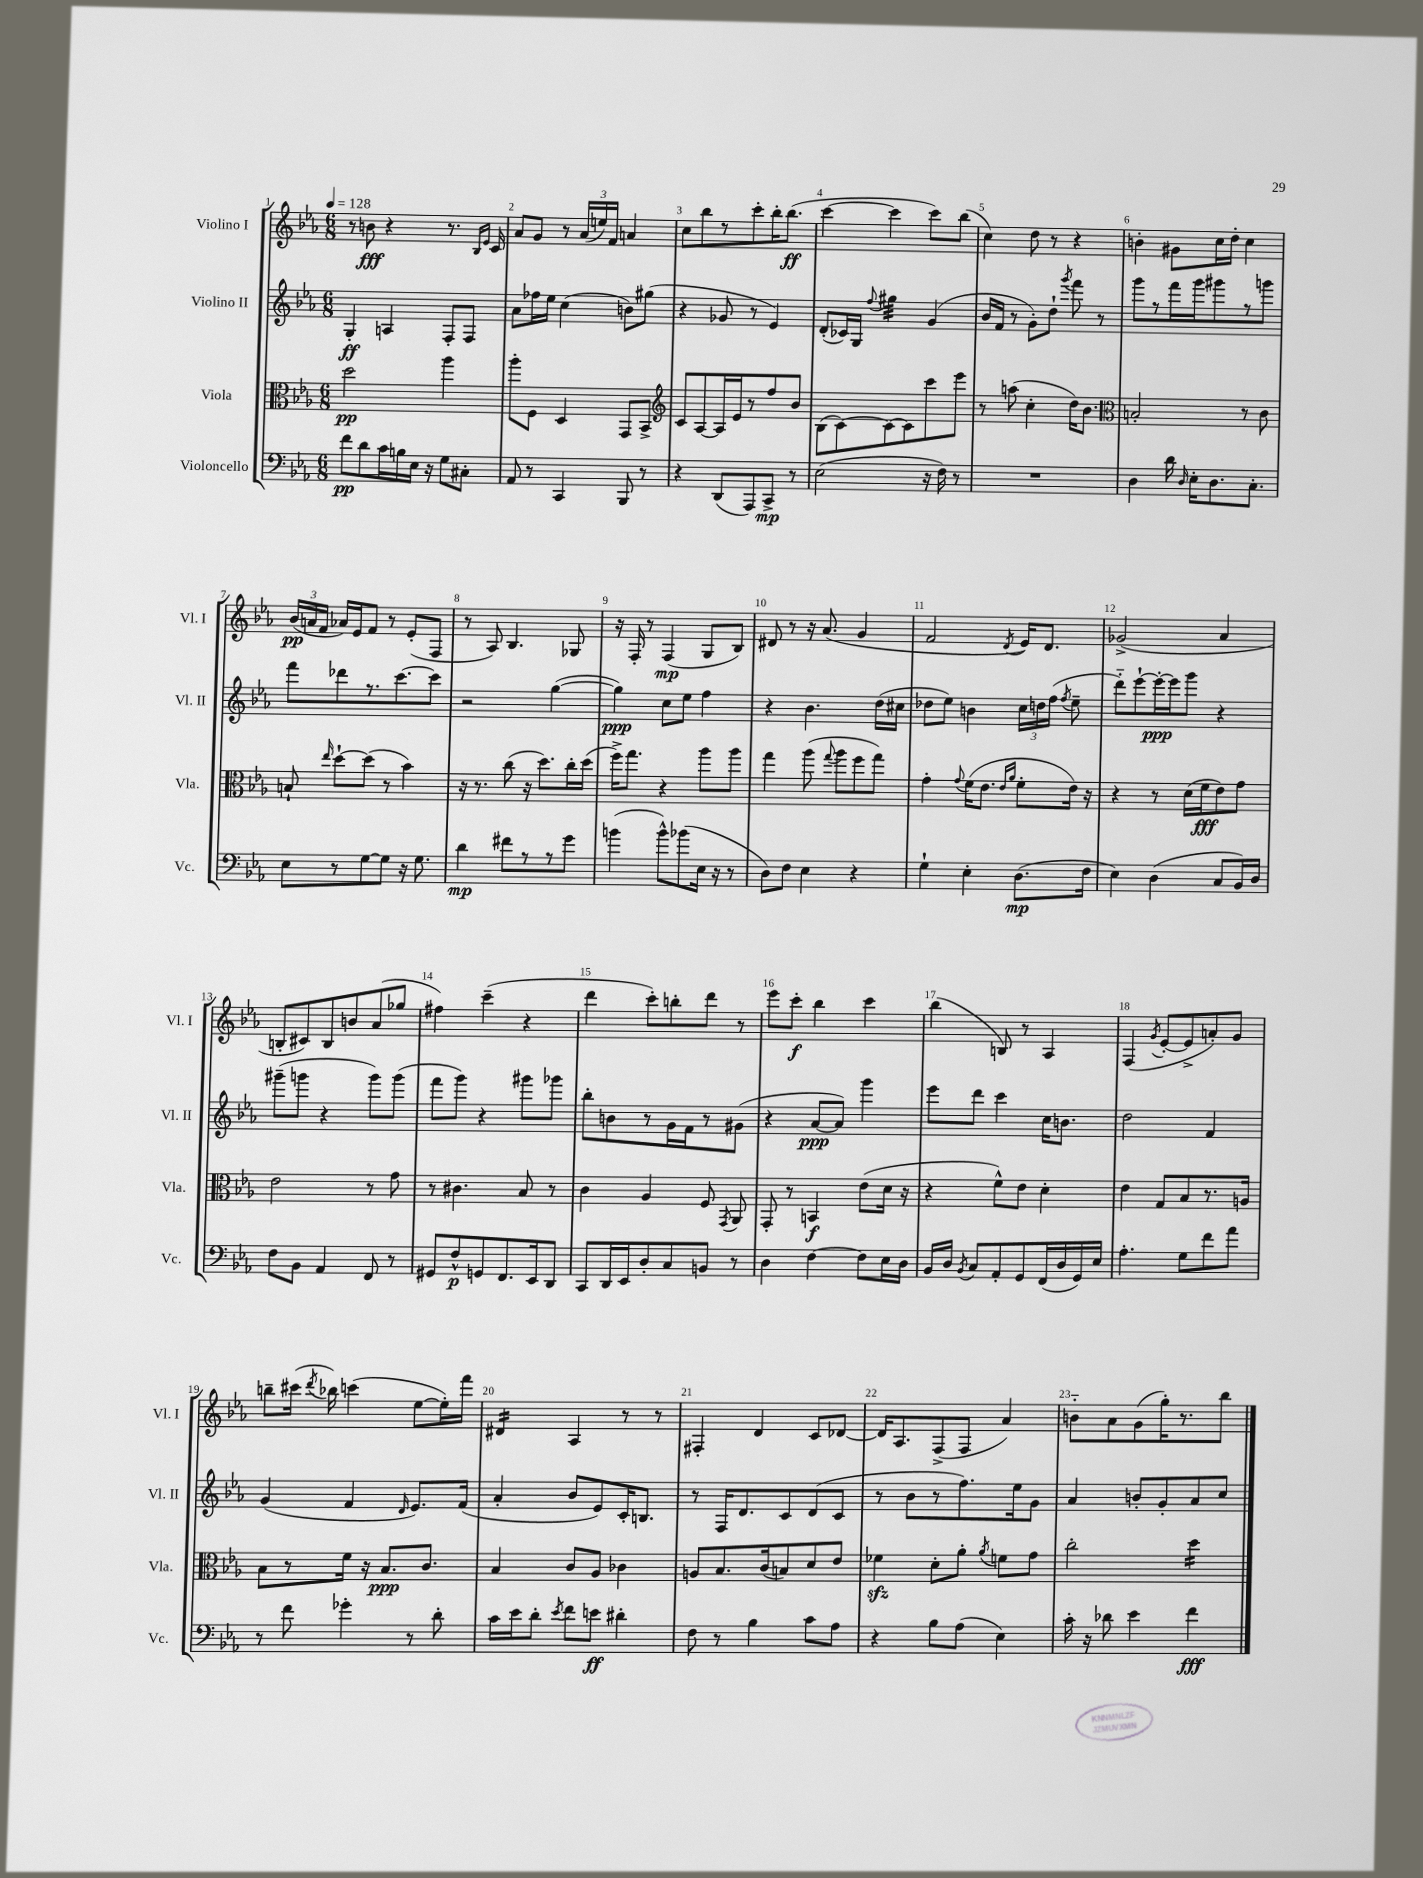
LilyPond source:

<<
\new StaffGroup <<
\new Staff = "s0" \with { instrumentName = "Violino I" shortInstrumentName = "Vl. I" } {
    \clef treble \key ees \major \numericTimeSignature \time 6/8 \tempo 4 = 128
    \autoBeamOff r8 b'8\fff r4 r8. \grace { bes16[ ees'16] } c'16 |
    aes'8[ g'8] r8 \tuplet 3/2 { aes'16[( e''16) f'16] } a'4 |
    c''8[ bes''8 r8 c'''8-. bes''16-. bes''8.]\ff( |
    c'''4~ c'''4 c'''8[) bes''8]( |
    c''4) d''8 r8 r4 |
    b'4-. gis'8[ c''16 d''16]-. c''4 |
    \tuplet 3/2 { bes'16[\pp( a'16 f'16] } aes'16[) ees'16 f'8] r8 ees'8[-.( f8] |
    r8 aes8) bes4. ges8 |
    r16 f16-. r8 f4\mp( g8[ bes8]) |
    dis'8 r8 r16 aes'8.( g'4 |
    f'2 \acciaccatura { d'8 } ees'16[) d'8.] |
    ges'2->( aes'4 |
    b8[-. cis'8) b8 b'8 aes'8( ges''8] |
    fis''4) c'''4--( r4 |
    d'''4 c'''8[-.) b''8-. d'''8] r8 |
    ees'''8[ c'''8]-.\f bes''4 c'''4 |
    bes''4( b8) r8 aes4 |
    f4( \acciaccatura { g'8 } ees'8[~-. ees'8-> a'8-.) g'8] |
    b''8[-- cis'''16]( \acciaccatura { d'''8 } bes''16) c'''4( ees''8[~ ees''16-.) f'''16] |
    dis'4:16 aes4 r8 r8 |
    fis4-. d'4 c'8[ des'8]~ |
    des'16[ aes8. f8->( f8] aes'4) |
    b'8[-_ aes'8 g'8( g''16-.) r8. bes''8] \bar "|." |
}
\new Staff = "s1" \with { instrumentName = "Violino II" shortInstrumentName = "Vl. II" } {
    \clef treble \key ees \major \numericTimeSignature \time 6/8
    \autoBeamOff g4-.\ff a4 f8[-. f8] |
    aes'8[ fes''16 ees''16] c''4( b'8[) gis''8]( |
    r4 ges'8 r8 ees'4) |
    d'8[-.( ces'16) g16] \appoggiatura { f''8 } gis''4:32 g'4( |
    bes'16[ f'16] r8 g'8[-.) d''8]-! \acciaccatura { g'''8 } f'''8 r8 |
    g'''8[ r8 f'''16 g'''16 gis'''8 r8 g'''8] |
    f'''8[ des'''8 r8. c'''8.~ c'''8] |
    r2 g''4~( |
    g''4\ppp) c''8[ ees''8] f''4 |
    r4 bes'4. d''16[( cis''16] |
    des''8[ ees''8]) b'4 \tuplet 3/2 { c''16[ d''16 f''16]( } \acciaccatura { f''8 } ees''8-- |
    d'''8[-_) ees'''8~-! ees'''16~-.\ppp ees'''16 g'''8] r4 |
    gis'''8[--( g'''8] r4 g'''8[) g'''8]( |
    f'''8[ g'''8]) r4 gis'''8[ ges'''8] |
    bes''8[-. b'8 r8 g'16 f'16 r8 gis'8]( |
    r4 aes'8[~\ppp aes'8]) g'''4 |
    ees'''8[ d'''8] c'''4 c''16[ b'8.] |
    d''2 f'4 |
    g'4( f'4 \grace { d'16 } ees'8.[) f'16]( |
    aes'4-. bes'8[ ees'8) c'16-. b8.] |
    r8 f16[ d'8. c'8 d'8( c'8] |
    r8 bes'8[ r8 f''8.) ees''16 g'8] |
    aes'4 b'8[-. g'8-. aes'8 c''8] \bar "|." |
}
\new Staff = "s2" \with { instrumentName = "Viola" shortInstrumentName = "Vla." } {
    \clef alto \key ees \major \numericTimeSignature \time 6/8
    \autoBeamOff d''2\pp aes''4 |
    aes''8[-. f8] d4 g,8[ bes,8]-> |
    \clef treble c'8[ aes8~ aes16 ees'16 r8 f''8 bes'8] |
    bes8[( c'8~) c'8~ c'8 c'''8 ees'''8] |
    r8 a''8( c''4-. d''16[) bes'8.] |
    \clef alto b2-. r8 c'8 |
    b8-! \grace { ees''16 } d''8[~-! d''8]( r8 bes'4) |
    r16 r8. c''8( r16 d''8.[) c''16-. d''16]( |
    f''16[->) g''8.] r4 aes''8[ aes''8] |
    g''4 aes''8( \appoggiatura { g''8 } aes''8[ f''8 g''8]) |
    g'4-. \appoggiatura { g'8 } f'16[( ees'8.] \grace { ees'16[ aes'16] } f'8[-. ees'16]) r16 |
    r4 r8 d'16[( f'16\fff ees'8) g'8] |
    ees'2 r8 g'8 |
    r8 cis'4. bes8 r8 |
    c'4 aes4 f8 \acciaccatura { g,8 } aes,8 |
    g,8-. r8 b,4\f ees'8[( d'16] r16 |
    r4 f'8[-^) ees'8] d'4-. |
    ees'4 g8[ bes8 r8. a16] |
    bes8[ r8 f'16] r16 bes8.[\ppp c'8.] |
    bes4 c'8[ aes8] ces'4 |
    a8[ bes8. c'16( b8) d'8 ees'8] |
    fes'4\sfz d'8[-. aes'8]-. \acciaccatura { aes'8 } f'8[ g'8] |
    c''2-. d''4:16 \bar "|." |
}
\new Staff = "s3" \with { instrumentName = "Violoncello" shortInstrumentName = "Vc." } {
    \clef bass \key ees \major \numericTimeSignature \time 6/8
    \autoBeamOff f'8[\pp d'8 c'16 b16 ees16] r16 g8[ cis8]-. |
    aes,8 r8 c,4 bes,,8 r8 |
    r4 d,8[( aes,,8) c,8]->\mp r8 |
    ees2( r16 f16) r8 |
    R2. |
    d4 d'16 \grace { d16 } ees16[-. d8. c8.]-. |
    ees8[ r8 g8~ g8] r16 g8. |
    d'4\mp fis'8[ r8 r8 g'8] |
    b'4( b'8[-^) bes'8( ees16] r16 r8 |
    d8[) f8] ees4 r4 |
    g4-! ees4-. d8.[\mp( f16] |
    ees4) d4( c8[ bes,16) d16] |
    f8[ bes,8] aes,4 f,8 r8 |
    gis,8[ f8-^\p g,8 f,8. ees,16 d,8] |
    c,8[ d,16 ees,16 d8-. c8 b,8] r8 |
    d4 f4~ f8[ ees16 d16] |
    bes,16[ d16] \acciaccatura { bes,8 } c8[ aes,8-. g,8 f,16( d16 g,16) ees16] |
    aes4.-. g8[ f'8 aes'8] |
    r8 f'8 ges'4-. r8 d'8-. |
    c'16[ ees'16 d'8]-. \acciaccatura { ees'8 } f'8[ e'8]\ff dis'4-. |
    f8 r8 bes4 c'8[ aes8] |
    r4 bes8[ aes8]( ees4) |
    c'16-. r16 des'8 ees'4 f'4\fff \bar "|." |
}
>>
>>
\layout { \context { \Score \override BarNumber.break-visibility = ##(#f #t #t) barNumberVisibility = #all-bar-numbers-visible } }
